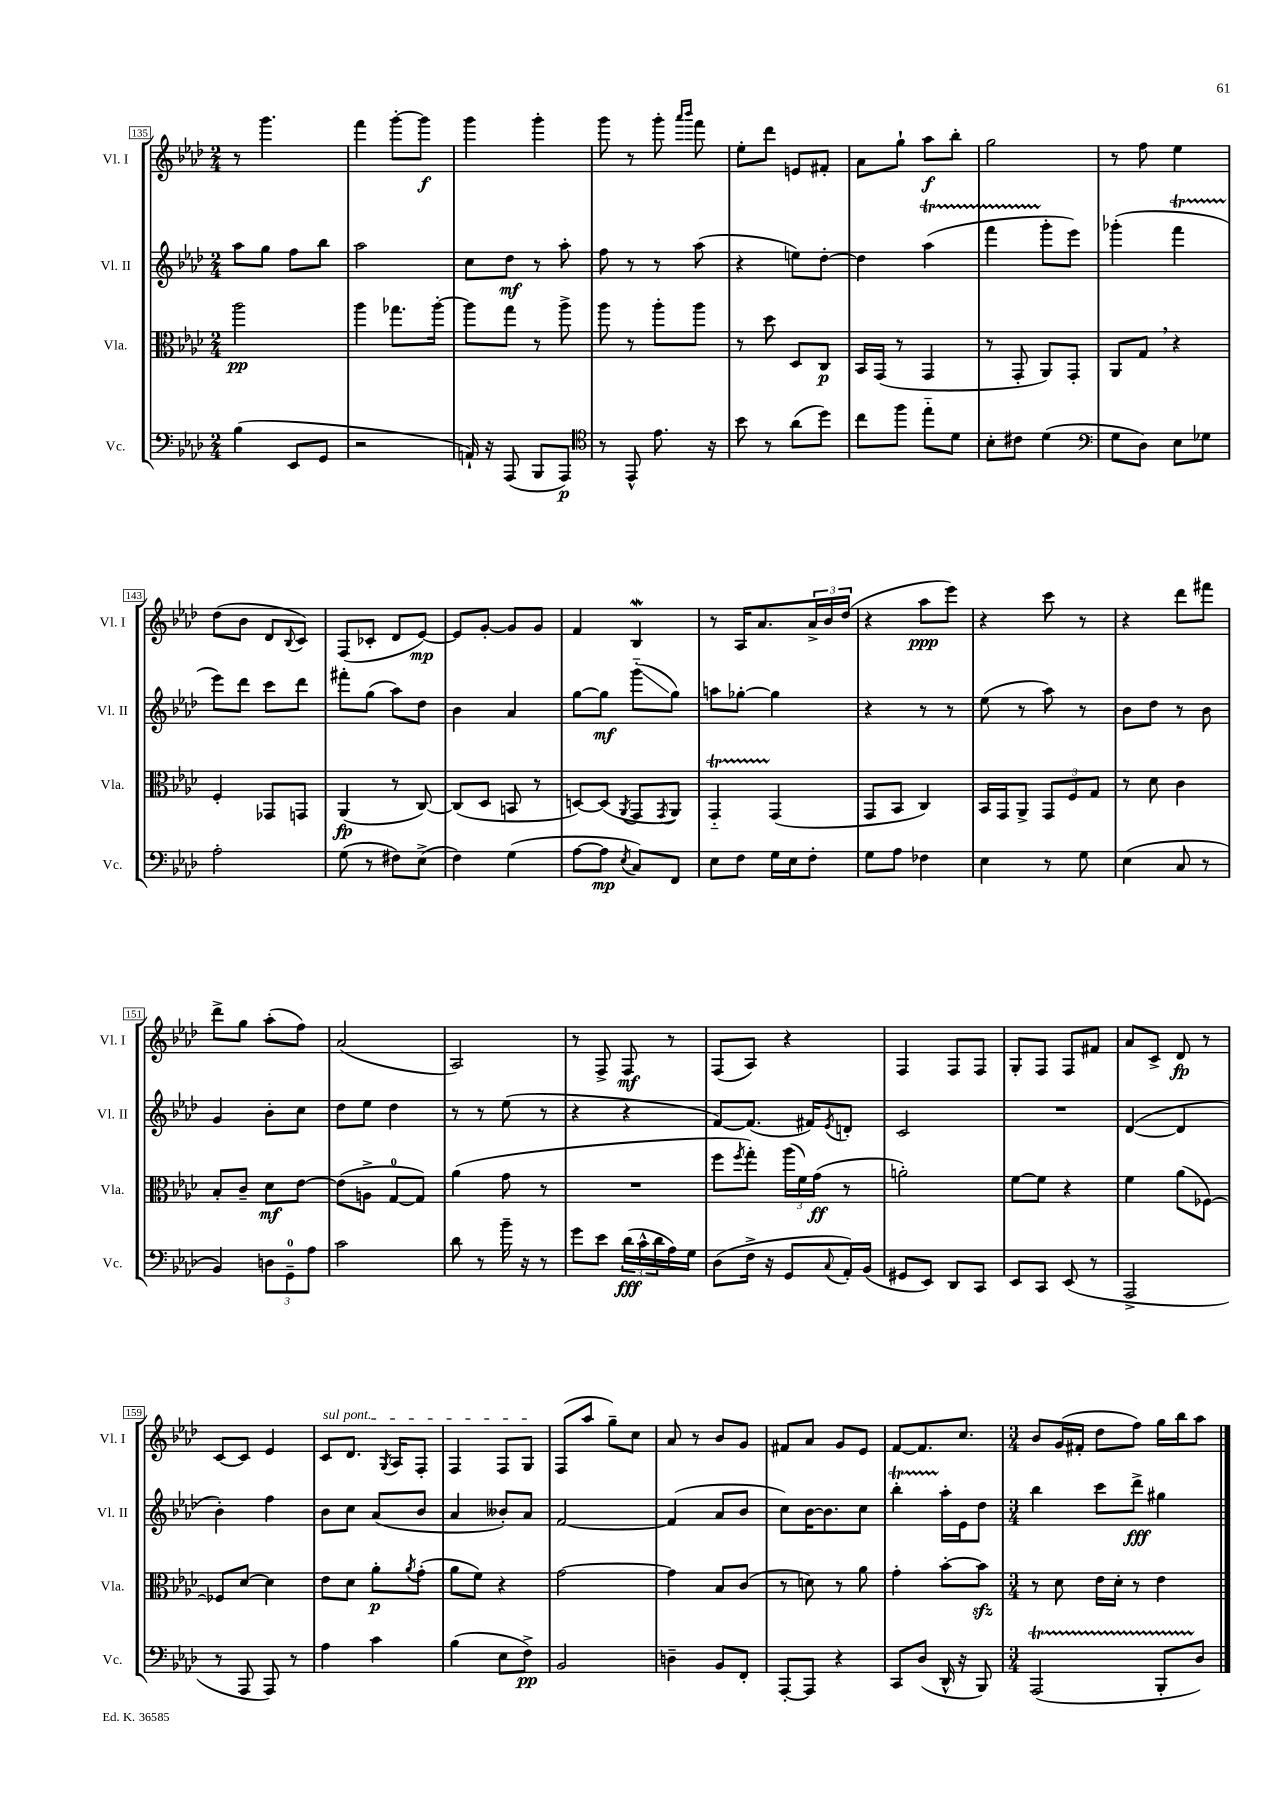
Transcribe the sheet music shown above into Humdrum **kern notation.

**kern	**kern	**kern	**kern
*staff4	*staff3	*staff2	*staff1
*clefF4	*clefC3	*clefG2	*clefG2
*k[b-e-a-d-]	*k[b-e-a-d-]	*k[b-e-a-d-]	*k[b-e-a-d-]
*M2/4	*M2/4	*M2/4	*M2/4
(4B-	2aa-	8aa-	8r
.	.	8gg	4.ggg
8EE-	.	8ff	.
8GG	.	8bb-	.
=	=	=	=
2r	4aa-	2aa-	4fff
.	8.gg-	.	[8ggg'
.	.	.	8ggg]
.	[16aa-'	.	.
=	=	=	=
16AA`)	8aa-]	8cc	4ggg
16r	.	.	.
(8AAA-	8gg	8dd-	.
8BBB-	8r	8r	4ggg'
8AAA-)	8aa-^	8aa-'	.
=	=	=	=
*clefC4	*	*	*
8r	8aa-	8ff	8ggg
8EE-^^	8r	8r	8r
8.e-	8aa-'	8r	8ggg'
.	.	.	16qqaaa-
.	.	.	16qqbbb-
.	8aa-	(8aa-	8fff
16r	.	.	.
=	=	=	=
8b-	8r	4r	8ee-'
8r	8dd-	.	8ddd-
(8a-	8D-	8ee)	8e
8dd-)	8C	[8dd-'	8f#'
=	=	=	=
8cc	16BB-	4dd-]	8a-
.	(16GG	.	.
8ff	8r	.	8gg`
8ee-'~	4GG	(4aa-	8aa-
8d-	.	.	8bb-'
=	=	=	=
8B-'	8r	4fff	2gg
8c#	8GG'	.	.
(4d-	8AA-)	8ggg'	.
.	8GG'	8eee-)	.
=	=	=	=
*clefF4	*	*	*
8G	8AA-	(4ggg-'	8r
8D-)	8G	.	8ff
8E-	4r	4fff	4ee-
8G-	.	.	.
=	=	=	=
2A-'	4F'	8eee-)	(8dd-
.	.	8ddd-	8b-
.	8GG-	8ccc	8d-
.	.	.	8qqB-
.	8GG	8ddd-	8c)
=	=	=	=
(8G	(4AA-	8fff#'	(8F
8r	.	(8gg	8c-'
8F#)	8r	8aa-)	8d-
(8E-^	[8C)	8dd-	[8e-)
=	=	=	=
4F)	(8C]	4b-	8e-]
.	8D-	.	[8g'
(4G	8BB	4a-	8g]
.	8r	.	8g
=	=	=	=
[8A-	[8D)	[8gg	4f
8A-]	(8D]	8gg]	.
8qE-	8qAA-	.	.
8C)	8GG	(8ggg'~	4B-
.	8qGG	.	.
8FF	8AA-)	8gg)	.
=	=	=	=
8E-	4GG'~	8aa	8r
8F	.	[8gg-'	16A-
.	.	.	8.a-
16G	(4GG	4gg-]	.
16E-	.	.	.
8F'	.	.	24a-^
.	.	.	24b-
.	.	.	(24dd-
=	=	=	=
8G	8GG	4r	4r
8A-	8BB-	.	.
4F-	4C)	8r	8aa-
.	.	8r	8eee-)
=	=	=	=
4E-	16BB-	(8ee-	4r
.	16GG	.	.
.	8AA-^	8r	.
8r	12GG	8aa-)	8ccc
.	12F	.	.
8G	.	8r	8r
.	12G	.	.
=	=	=	=
(4E-	8r	8b-	4r
.	8d-	8dd-	.
8C	4c	8r	8ddd-
8r	.	8b-	8fff#
=	=	=	=
4BB-)	8B-'	4g	8ddd-^
.	8c~	.	8gg
12D	8d-	8b-'	(8aa-'
12GG~	.	.	.
.	[8e-	8cc	8ff)
12A-	.	.	.
=	=	=	=
2c	(8e-]	8dd-	(2a-
.	8A^	8ee-	.
.	[8G	4dd-	.
.	8G])	.	.
=	=	=	=
8d-	(4a-	8r	2A-)
8r	.	8r	.
16b-~	8g	(8ee-	.
16r	.	.	.
8r	8r	8r	.
=	=	=	=
8g	2r	4r	8r
8e-	.	.	8F^
(24d-	.	4r	8F
24c^^	.	.	.
24d-	.	.	.
16A-)	.	.	8r
16G	.	.	.
=	=	=	=
(8D-	8ff	[8f)	(8F
.	8qff	.	.
16F^	8gg')	(8.f]	8A-)
16r	.	.	.
8GG	(24aa-	.	4r
.	24f)	.	.
.	.	16f#)	.
.	(24g	.	.
8qqC	.	8qe-	.
16AA-')	8r	8d'	.
(16BB-	.	.	.
=	=	=	=
8GG#	2a')	2c	4F
8EE-)	.	.	.
8DD-	.	.	8F
8CC	.	.	8F
=	=	=	=
8EE-	[8f	2r	8G'
8CC	8f]	.	8F
(8EE-	4r	.	8F
8r	.	.	8f#
=	=	=	=
2AAA-^	4f	([4d-	8a-
.	.	.	8c^
.	(8a-	4d-]	8d-
.	[8F-)	.	8r
=	=	=	=
8r	8F-]	4b-')	[8c
8AAA-	[8d-	.	8c]
8AAA-)	4d-]	4ff	4e-
8r	.	.	.
=	=	=	=
4A-	8e-	8b-	8c
.	8d-	8cc	8.d-
4c	8a-'	(8a-	.
.	.	.	8qG
.	.	.	16A-
.	8qa-	.	.
.	(8g'	8b-	8F'
=	=	=	=
(4B-	8a-	4a-	4F
.	8f)	.	.
8E-	4r	8b--')	8F
8F^)	.	8a-	8G
=	=	=	=
2BB-	[2g	[2f	(8F
.	.	.	8aa-
.	.	.	8gg~)
.	.	.	8cc
=	=	=	=
4D~	4g]	(4f]	8a-
.	.	.	8r
8BB-	8B-	8a-	8b-
8FF'	(8c	8b-	8g
=	=	=	=
[8AAA-'	8r	8cc)	8f#
8AAA-]	8d)	[16b-	8a-
.	.	8.b-]	.
4r	8r	.	8g
.	8a-	8cc	8e-
=	=	=	=
8CC	4g'	4bb-'	[8f
(8D-	.	.	8.f]
16DD-^^	[8b-'	16aa-'	.
16r	.	16e-	8.cc
8BBB-)	8b-]	8dd-	.
=	=	=	=
*M3/4	*M3/4	*M3/4	*M3/4
(2AAA-	8r	4bb-	8b-
.	8d-	.	(16g
.	.	.	16f#'
.	16e-	8ccc	8dd-
.	16d-'	.	.
.	8r	8ddd-^	8ff)
8BBB-'	4e-	4gg#	16gg
.	.	.	16bb-
8D-)	.	.	8aa-
==	==	==	==
*-	*-	*-	*-
